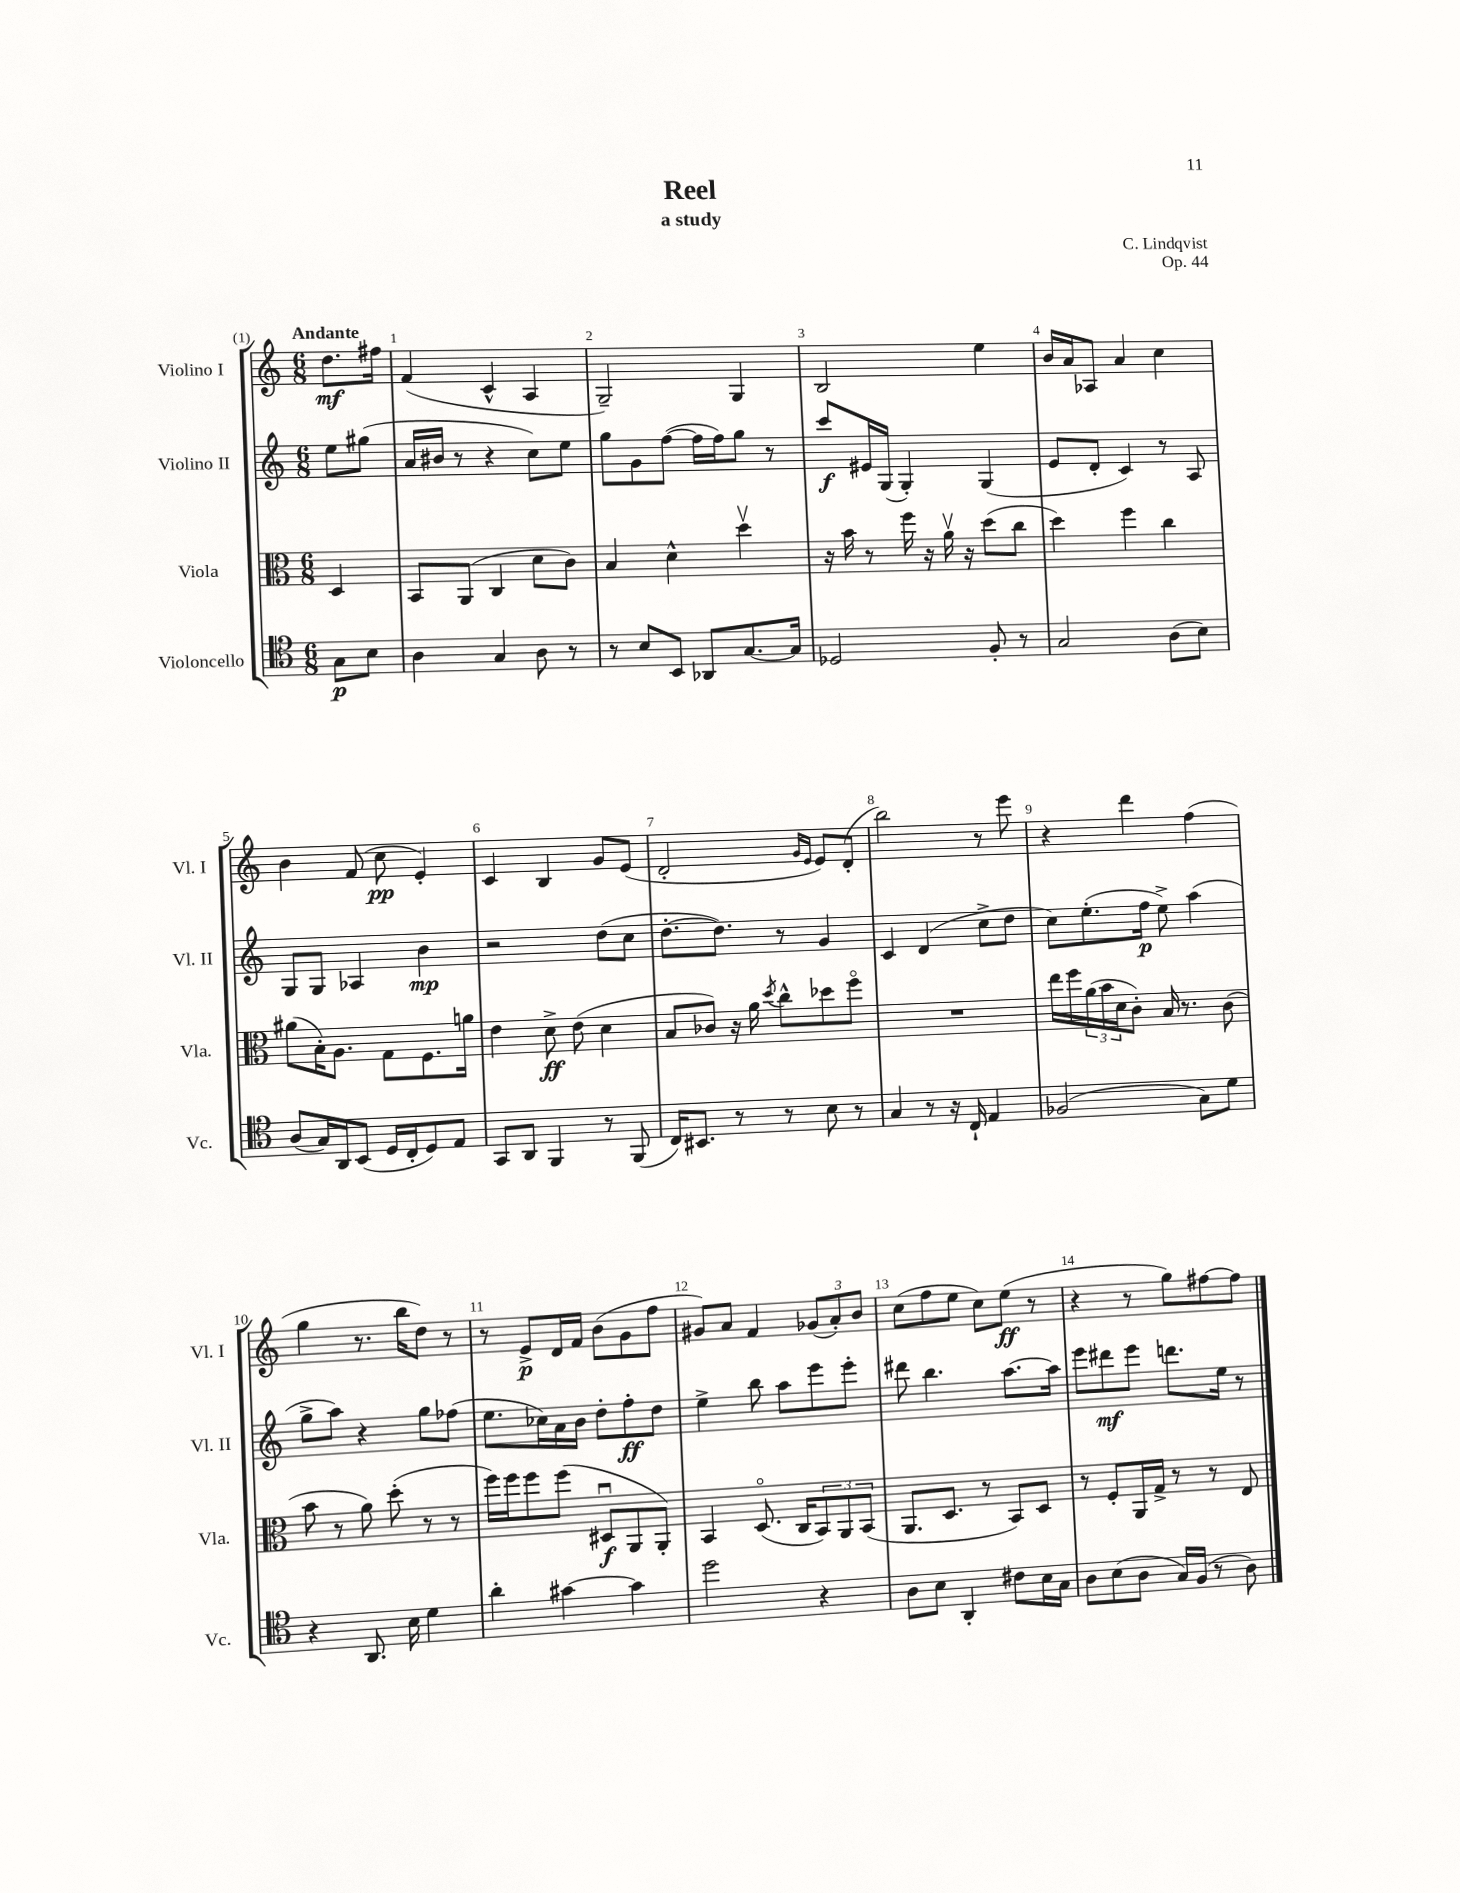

**kern	**kern	**kern	**kern
*staff4	*staff3	*staff2	*staff1
*clefC4	*clefC3	*clefG2	*clefG2
*k[]	*k[]	*k[]	*k[]
*M6/8	*M6/8	*M6/8	*M6/8
8G	4D	8ee	8.dd
8B	.	(8gg#	.
.	.	.	16ff#
=	=	=	=
4A	8BB	16a	(4f
.	.	16b#	.
.	(8AA	8r	.
4G	4C	4r	4c^^
8A	8d	8cc)	4A
8r	8c)	8ee	.
=	=	=	=
8r	4B	8gg	2G~)
8B	.	8g	.
8BB	4d^^	([8ff	.
8AA-	.	16ff]	.
.	.	16ff)	.
[8.G	4ddv	8gg	4G
.	.	8r	.
16G]	.	.	.
=	=	=	=
2D-	16r	8ccc	2B
.	16b	.	.
.	8r	16e#	.
.	.	(16G	.
.	16ff	4G')	.
.	16r	.	.
.	16av	.	.
.	16r	.	.
8F'	(8dd	(4G	4ee
8r	8cc	.	.
=	=	=	=
2G	4dd)	8e	16b
.	.	.	16a
.	.	8d'	8A-
.	4ff	4c)	4a
(8A	4cc	8r	4cc
8B)	.	8A	.
=	=	=	=
(8A	(8a#	8G	4b
16G)	16B')	8G	.
16AA	8.A	.	.
(8BB	.	4A-	(8f
16D	8G	.	8cc
16C'	.	.	.
8D)	8.F	4b	4e')
8E	.	.	.
.	16a	.	.
=	=	=	=
8GG	4e	2r	4c
8AA	.	.	.
4FF	8d^	.	4B
.	(8e	.	.
8r	4d	(8dd	8g
(8FF	.	8cc	(8e
=	=	=	=
16C)	8B	[8.dd'	2d'
8.BB#	.	.	.
.	8c-)	.	.
.	.	8.dd])	.
8r	16r	.	.
.	16a	.	.
.	8qdd	.	.
8r	8cc^^	8r	.
.	.	.	16qqg
.	.	.	16qqe
8B	8dd-	4g	8e)
8r	8ffo	.	(8d'
=	=	=	=
4G	2.r	4c	2bb)
8r	.	(4d	.
16r	.	.	.
16C`	.	.	.
4E	.	8cc^	8r
.	.	8dd	8eee
=	=	=	=
(2F-	16ee	8cc)	4r
.	16ff	.	.
.	(24a	(8.ee'	.
.	24b	.	.
.	24d	.	.
.	8c')	.	4ddd
.	.	16ff	.
.	16B	8ee^)	.
.	8.r	.	.
8G)	.	(4aa	(4ff
8d	(8c	.	.
=	=	=	=
4r	8b	8gg^	4gg
.	8r	8aa)	.
8.AA	8a)	4r	8.r
.	(8dd'	.	.
16B	.	.	16bb
4d	8r	8gg	8dd)
.	8r	(8ff-	8r
=	=	=	=
4a'	16ff)	8.ee	8r
.	16ff	.	.
.	8ff	.	8e^
.	.	16cc-)	.
[4g#	(8ff	16a	16d
.	.	16b	16f
.	8D#u	8dd'	(8b
4g#]	8AA	8ff'	8g
.	8AA')	8dd	8ff
=	=	=	=
2dd	4BB	4ee^	8g#)
.	.	.	8a
.	(8.Do	8bb	4f
.	.	8aa	.
.	16C	.	.
4r	12BB)	8eee	(12g-
.	12AA	.	12a')
.	.	8eee'	.
.	(12BB	.	12b
=	=	=	=
8A	8.AA	8ddd#	(8cc
8B	.	4.bb	8ff
.	8.D	.	.
4AA'	.	.	8ee
.	8r	.	8cc)
8c#	8BB)	[8.aa	(8ee
16B	8D	.	8r
16G	.	16aa]	.
=	=	=	=
8A	8r	8eee	4r
(8B	8F'	8ddd#	.
8A	16AA	8eee	8r
.	16G^	.	.
16G)	8r	8.ddd	8gg)
(16F	.	.	.
8r	8r	.	[8ff#
.	.	16ee	.
8A)	8E	8r	8ff#]
==	==	==	==
*-	*-	*-	*-
